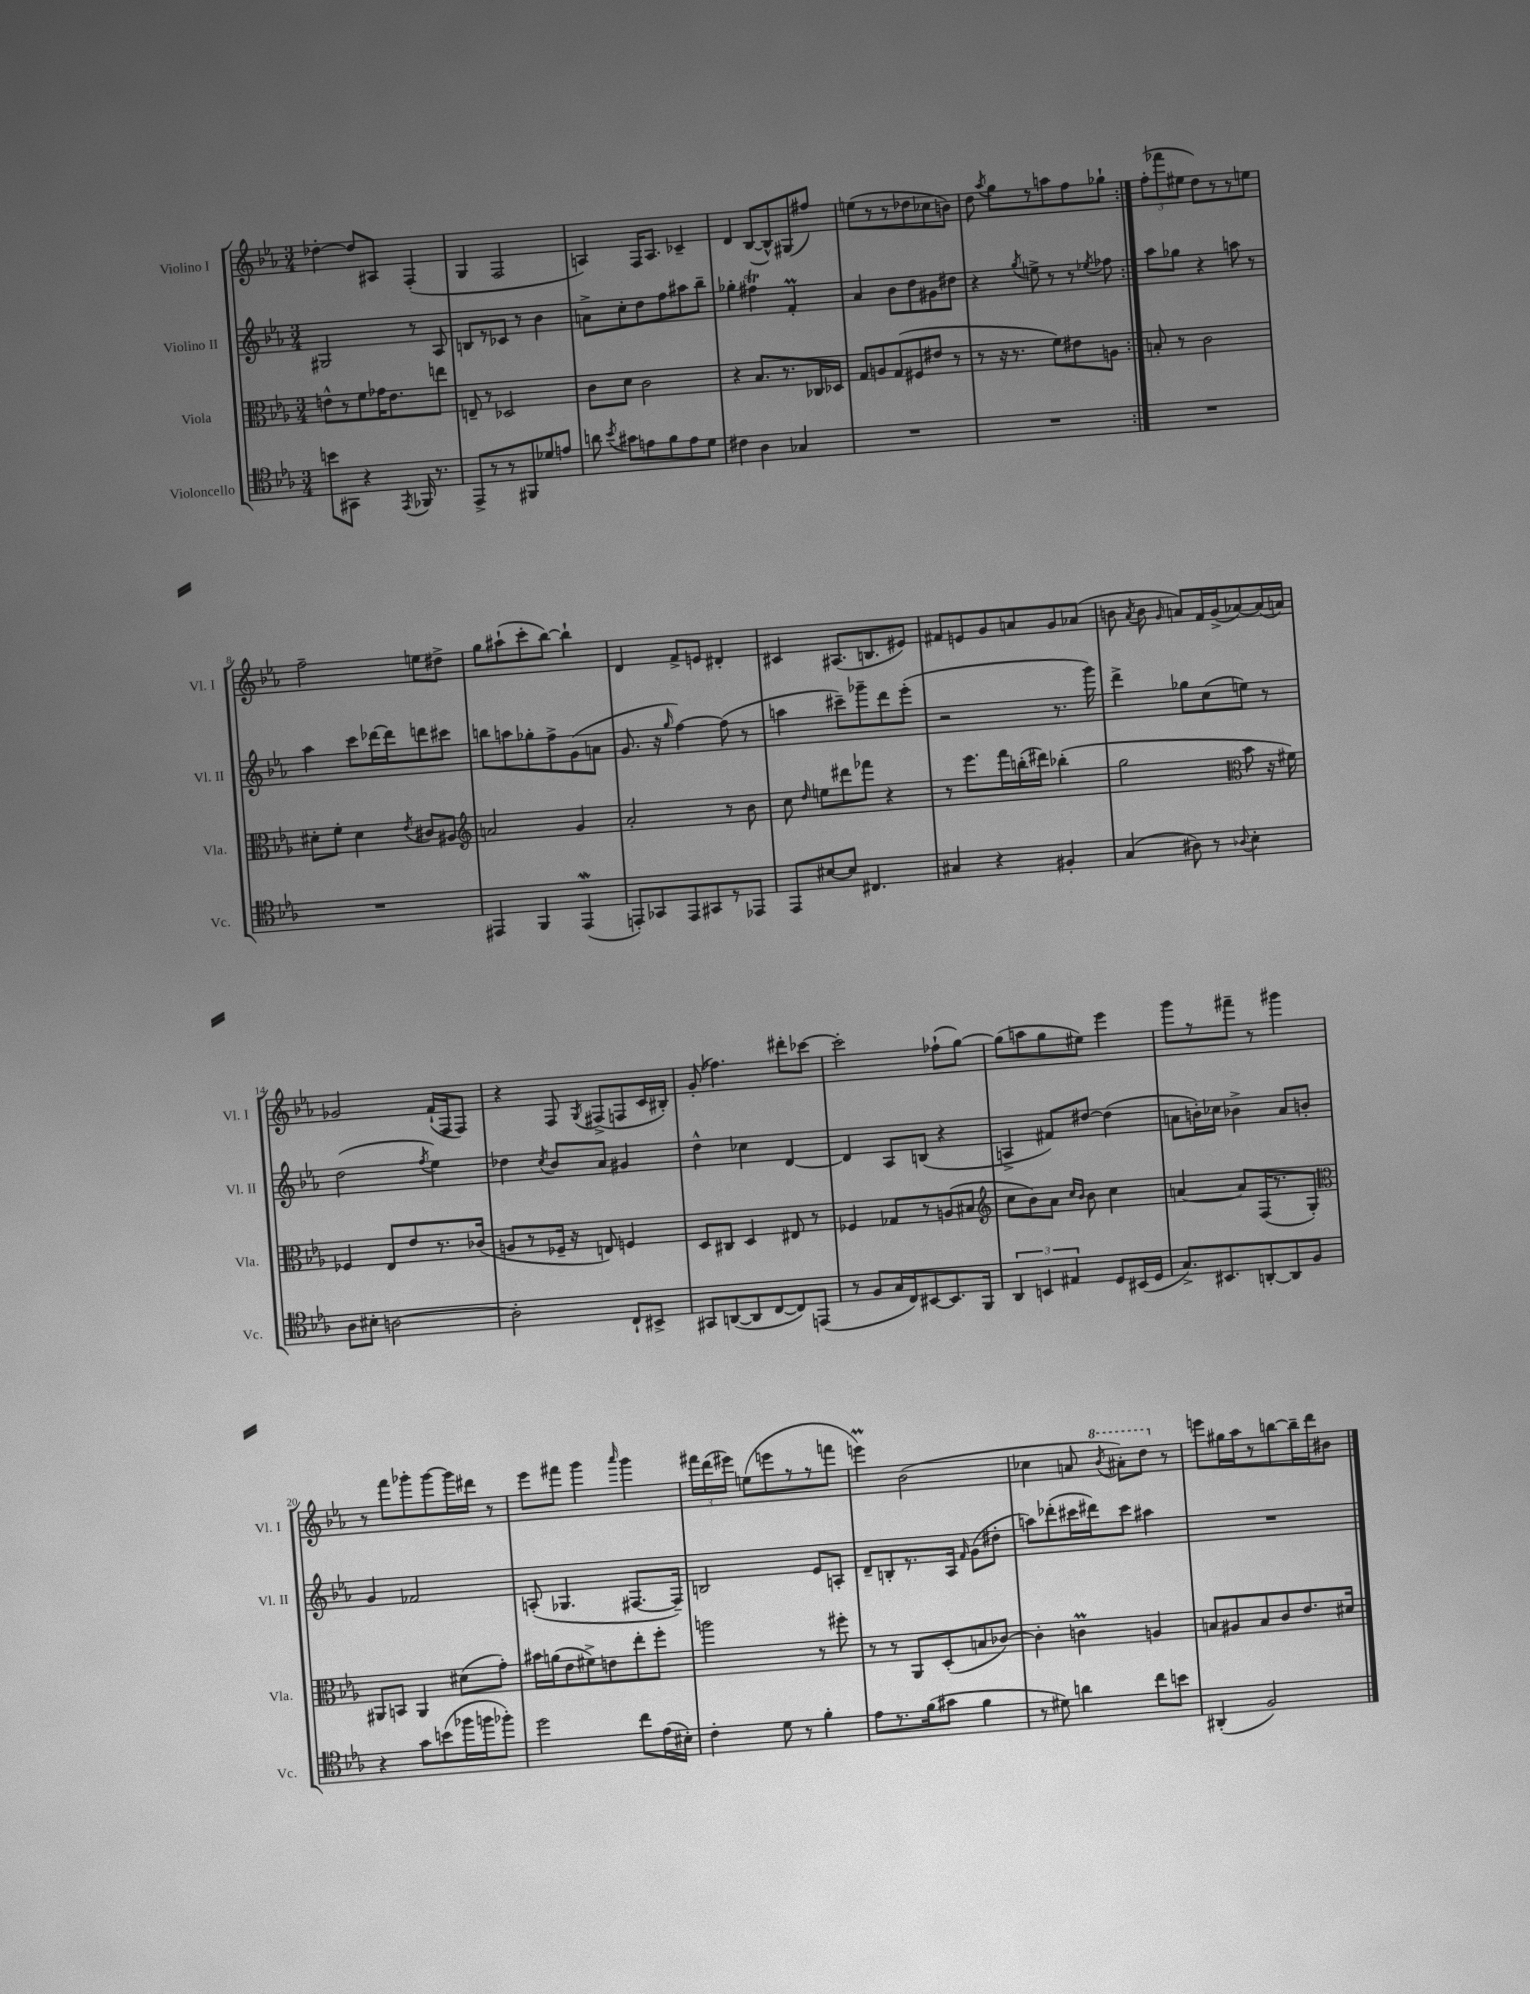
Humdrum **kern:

**kern	**kern	**kern	**kern
*staff4	*staff3	*staff2	*staff1
*clefC4	*clefC3	*clefG2	*clefG2
*k[b-e-a-]	*k[b-e-a-]	*k[b-e-a-]	*k[b-e-a-]
*M3/4	*M3/4	*M3/4	*M3/4
8b	8e^^	2G#	[4dd-'
8GG#	8r	.	.
4r	8f	.	8dd-]
.	16g-	.	8A#
.	8.e	.	.
8qEE-	.	.	.
16FF-	.	8r	(4F'
8.r	.	.	.
.	8ee	8A-	.
=	=	=	=
8EE-^	8E~	8B	4G
8r	8r	8r	.
8r	2D-	8c-	2F
8FF#	.	8r	.
8d-	.	4b-	.
8e	.	.	.
=	=	=	=
8a	8c	8a^	4A)
8qb-	.	.	.
8g#	8d	8cc'	.
8e	2c	8dd	16F
.	.	.	8.A
8f	.	8ff	.
8e	.	8aa#	4c-~
8d	.	8bb-~	.
=	=	=	=
4c#	4r	4gg-'	4d
4A-	8.B-	4ff#	([8B-
.	.	.	8B-^^])
.	8.r	.	.
4G-	.	4f'	(8G#
.	16C-	.	8ff#)
.	16D-	.	.
=	=	=	=
2.r	8G	4a-	(8ee
.	8A	.	8r
.	(8G	8b-	8r
.	8F#	8dd	8dd-
.	8e#	8g#	8cc-
.	8r	8dd#	8b)
=	=	=	=
2.r	8r	4r	8dd
.	.	.	8qaa-
.	16r	.	8gg
.	8.r	.	.
.	.	8qgg	.
.	.	8ee^	8r
.	8f)	8r	8aa
.	8e#	8r	8ff
.	.	8qee-	.
.	8A	8ff-	8gg-`
=:|!	=:|!	=:|!	=:|!
2.r	8B'	8aa-	(12ff'
.	.	.	12fff-
.	8r	8gg-	.
.	.	.	12ee#
.	2c	4r	8dd)
.	.	.	8r
.	.	8aa	8r
.	.	8r	8ee
=	=	=	=
2.r	8d#'	4aa-	2ff~
.	8f'	.	.
.	4d#	8ccc	.
.	.	[16ddd-	.
.	.	16ddd-]	.
.	8qe-	.	.
.	8c#	8ddd	8ee
.	8A#	8ccc#	8dd#^
=	=	=	=
*	*clefG2	*	*
4EE#	2a	8bb	8gg
.	.	8aa	(8aa#`
4FF	.	8gg-'	8ccc'
.	.	8ff^	[8bb-)
(4EE#	4g	(8g	4bb-`]
.	.	8a	.
=	=	=	=
8EE')	2a-'	8.g	4d
8GG-	.	.	.
.	.	16r	.
.	.	16qqgg	.
8EE	.	[4ff)	8f^
8GG#	.	.	8e
8r	8r	(8ff]	4d#'
8EE-	8b-	8r	.
=	=	=	=
8EE-	8cc	4aa	4c#
.	16qqdd	.	.
[8B#	8ee	.	.
8B#]	8ddd#	8ccc#~)	(8.A#
4.C#	8fff-	8ggg-~	.
.	.	.	8.B
.	4r	8ddd	.
.	.	(8eee-'	8e#)
=	=	=	=
4G#	8r	2r	8f#
.	8.eee-	.	8e
4r	.	.	8g
.	16fff	.	.
.	(16bb'	.	8a
.	16ddd#)	.	.
4F#'	(4bb-'	8.r	8g
.	.	.	(8a-
.	.	16ggg)	.
=	=	=	=
(4G	2gg	4ddd^	8b
.	.	.	8qa-
.	.	.	8b
.	.	.	16qqg
8A#)	.	8gg-	8a)
8r	.	(8cc	16f
.	.	.	(16g^
*	*clefC3	*	*
8qqA-	.	.	.
4B-'	8b-	8ee)	[8a-)
.	16r	8r	(16a-]
.	16f#)	.	16a)
=	=	=	=
8A-	4F-	(2dd	2g-
8B#'	.	.	.
[2A	8E-	.	.
.	8e-	.	.
.	.	8qff	.
.	8.r	4ee-)	(16f`
.	.	.	16F
.	.	.	8F)
.	(16c-	.	.
=	=	=	=
2A']	8A	4dd-	4r
.	8r	.	.
.	.	8qcc	.
.	16F-~	8b-	8F
.	16r	.	.
.	.	.	8qG
.	8E)	8a-	(8F#^
8C`	4F	4g#	8F
8BB#^	.	.	16c
.	.	.	16B#')
=	=	=	=
8GG#	8D	4dd^^	(8g'
([8AA	8C#	.	4.ff-)
8AA]	4D	4cc-	.
[8C	.	.	.
8C])	8E#	[4d	8ddd#'
(8EE	8r	.	[8ccc-
=	=	=	=
8r	4F-	4d]	2ccc-']
8F	.	.	.
16G	8G-	8A-	.
16C)	.	.	.
[8BB#	8r	(8B	.
8.BB#]	(8A	4r	(8ff-`
.	8B#	.	[8gg)
16FF	.	.	.
=	=	=	=
*	*clefG2	*	*
6AA-	8cc	4A^	(8gg]
.	8b-)	.	8aa
6BB	.	.	.
.	8a-	8f#)	8gg
6E#	.	.	.
.	16qqcc	.	.
.	16qqb-	.	.
.	8b-	[8dd#	8ee#)
8D	4cc	(4dd#]	4eee-
(16BB#	.	.	.
16D	.	.	.
=	=	=	=
8.G^)	[4a	8a	8ggg
.	.	16b')	8r
8.BB#	.	16cc-	.
.	8a]	4b-^	8fff#~
[8AA'	(16F	.	8r
.	8.r	.	.
8AA]	.	8a	4ggg#
8F	8G')	8b'	.
=	=	=	=
*	*clefC3	*	*
4r	8AA#	4g	8r
.	8BB	.	8fff
8g	4AA#	2f-	8ggg-'
(8b	.	.	[8ggg-
16ff-	(8d#	.	16ggg-]
16ff	.	.	16ddd#
8ff-')	8g')	.	8r
=	=	=	=
2dd	16b#	(8A'	8eee-
.	(16a	.	.
.	8e-	4.G-	8fff#
.	8f#^)	.	4ggg
.	8e	.	.
.	.	.	16qqaaa-
8cc	8ee-'	[8.F#	4ggg
(16e-	8ff'	.	.
16B#')	.	16F#~])	.
=	=	=	=
4c'	2aa	2B	24fff#
.	.	.	(24ddd
.	.	.	24eee#)
.	.	.	(8ee
8d	.	.	8eee
8r	.	.	8r
4f'	8r	8e-	8r
.	8ff#'	8A'	8fff
=	=	=	=
8e-	8r	8d~	4eee)
8.r	8r	8B'	.
.	8AA-	8.r	(2b-
(16f	.	.	.
8g#	(8D'	.	.
.	.	16A-	.
.	.	16qqf	.
4f	8B	(8g	.
.	[8c-)	8dd#'	.
=	=	=	=
8r	4c-']	8aa)	4cc-
8d#)	.	(8ddd-'	.
4a	4c	16ccc#	8a
.	.	16ddd#)	.
.	.	.	8qbb-
.	.	8ccc#	8aa#')
8cc	4A	4aa#	8ddd
8b	.	.	8r
=	=	=	=
(4AA#'	8B	2.r	8eee
.	8A#	.	16gg#
.	.	.	16aa-
2F)	8B	.	8r
.	8c	.	[8bb
.	8.e-	.	16bb~]
.	.	.	16ddd
.	.	.	8b#
.	16d#	.	.
==	==	==	==
*-	*-	*-	*-
